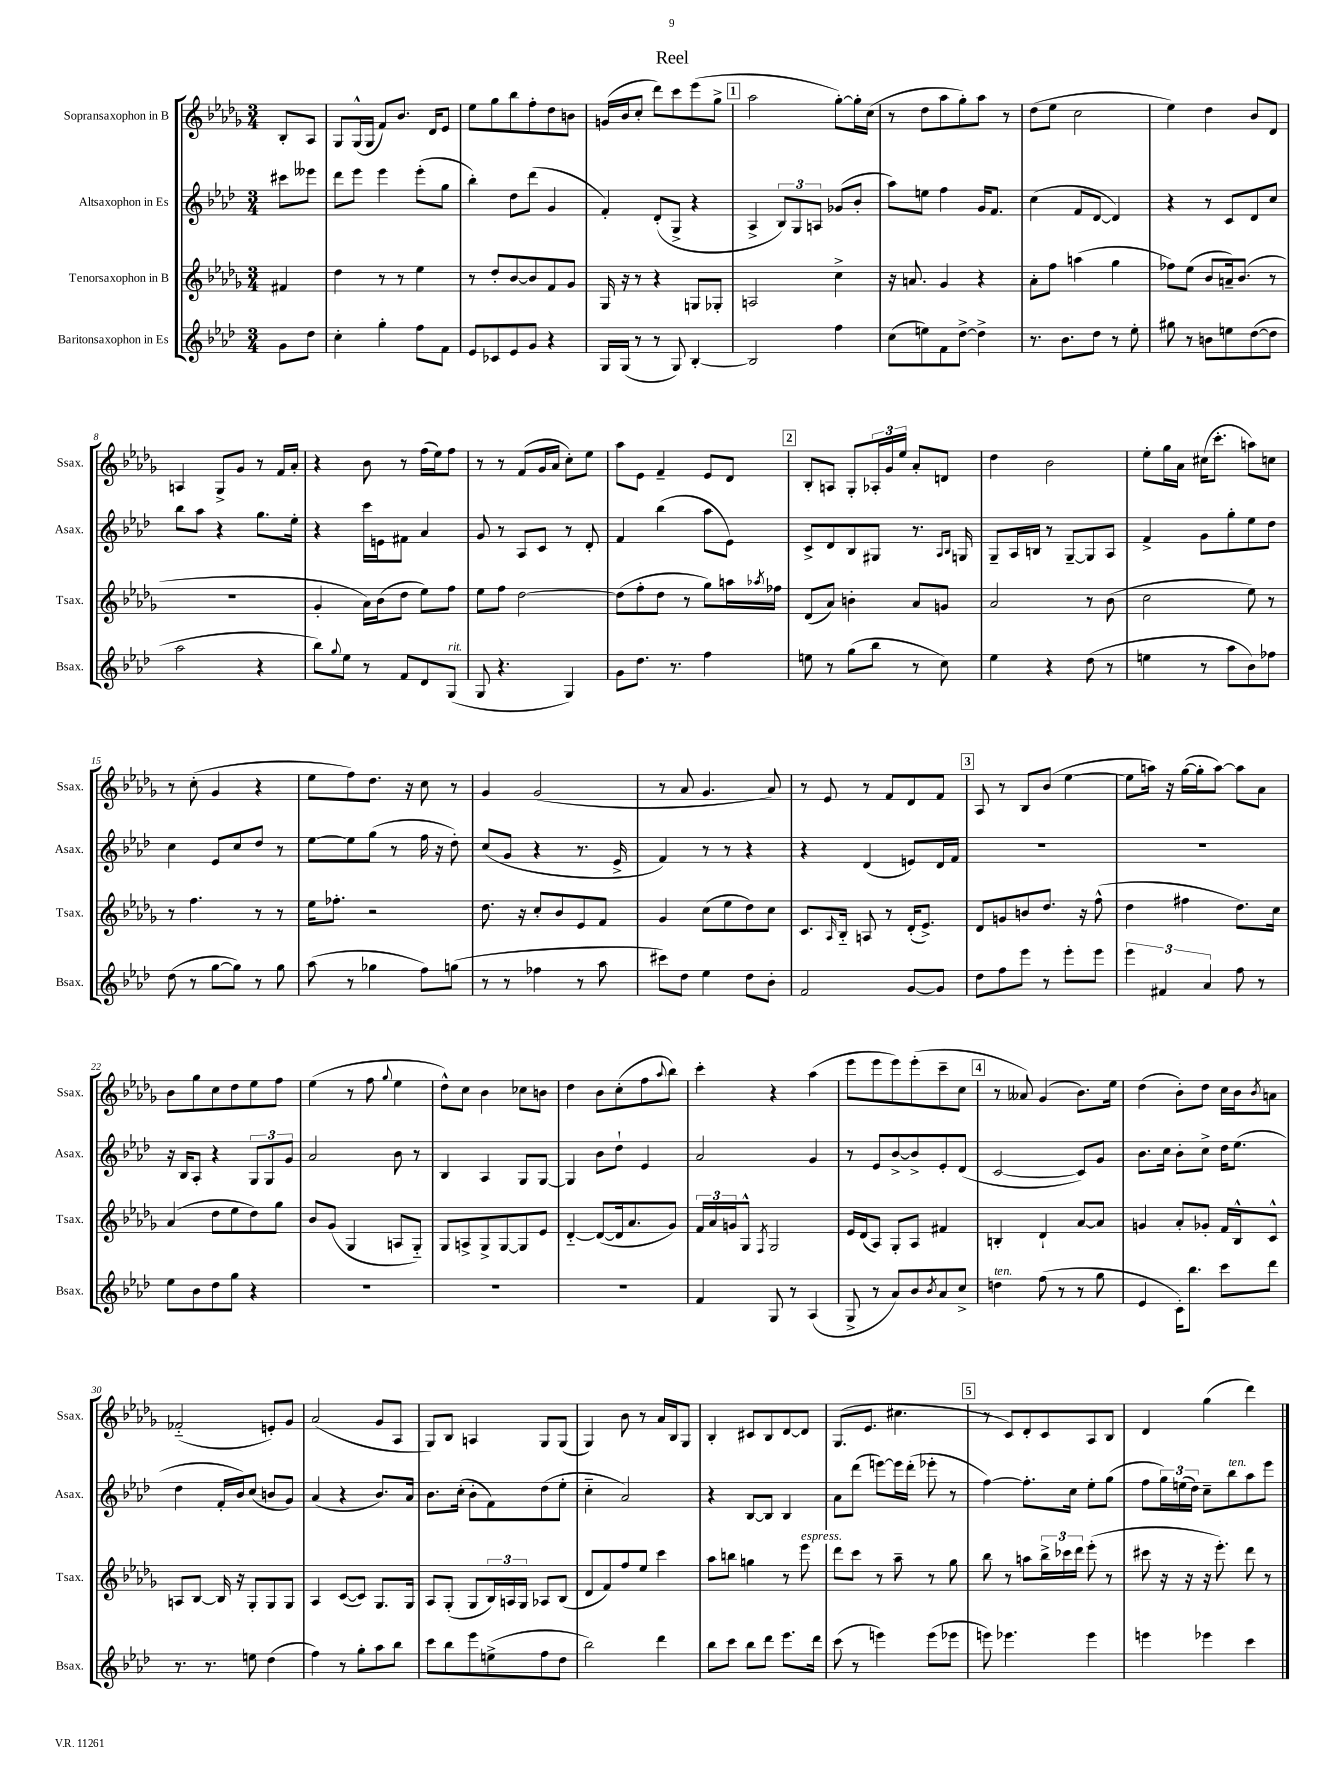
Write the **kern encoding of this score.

**kern	**kern	**kern	**kern
*staff4	*staff3	*staff2	*staff1
*clefG2	*clefG2	*clefG2	*clefG2
*k[b-e-a-d-]	*k[b-e-a-d-g-]	*k[b-e-a-d-]	*k[b-e-a-d-g-]
*M3/4	*M3/4	*M3/4	*M3/4
8g	4f#	8ccc#	8B-'
8dd-	.	8eee--	8A-
=	=	=	=
4cc'	4dd-	8ddd-	8G-
.	.	8eee-	(16G-^^
.	.	.	16G-
4gg'	8r	4eee-	8f)
.	8r	.	8.b-
8ff	4ee-	(8eee-'	.
.	.	.	16d-
8f	.	8gg	8e-
=	=	=	=
8e-	8r	4bb-')	8ee-
8c-	8dd-'	.	8gg-
8e-	[8b-	8dd-	8bb-
8g	8b-]	(8ddd-	8ff'
4r	8f	4g	8dd-
.	8g-	.	8b
=	=	=	=
16G	16G-	4f')	(16g
(16G	16r	.	16b-
8r	8r	.	8cc'
8r	4r	(8d-'	8ddd-)
8G)	.	8G^	8ccc
[4B-'	8G	4r	(8eee-
.	8G-'	.	8gg-^
=	=	=	=
2B-]	2A	4A-^	2aa-
.	.	12B-)	.
.	.	12G	.
.	.	12A	.
4ff	4cc^	(8g-	[8gg-')
.	.	8b-'	16gg-']
.	.	.	(16cc
=	=	=	=
(8cc	16r	8aa-)	8r
.	8.a	.	.
8ee)	.	8ee	8dd-
8f	4g-	4ff	8aa-
[8dd-^	.	.	8gg-')
4dd-^]	4r	16g	8aa-
.	.	8.f	.
.	.	.	8r
=	=	=	=
8.r	8a-'	(4cc	(8dd-
.	8ff	.	8ee-
8.b-	.	.	.
.	(4aa	8f	2cc
8dd-	.	[8d-	.
8r	4gg-	4d-])	.
8ee-'	.	.	.
=	=	=	=
8gg#	8ff-)	4r	4ee-)
8r	(8ee-	.	.
8b	8b-	8r	4dd-
8ee	16a~)	8c	.
.	(8.b-	.	.
([8dd-	.	8d-	8b-
8dd-]	8r	8cc	8d-
=	=	=	=
2aa-	2.r	8bb-	4A
.	.	8aa-	.
.	.	4r	8G-^
.	.	.	8g-
4r	.	8.gg	8r
.	.	.	16f
.	.	16ee-'	16a-'
=	=	=	=
8bb-)	4g-'	4r	4r
8qqgg	.	.	.
8ee-	.	.	.
8r	16a-)	16ccc	8b-
.	(16b-	16e	.
8f	8dd-	8f#	8r
8d-	8ee-)	4a-	(16ff
.	.	.	16ee-)
(8G	8ff	.	8ff
=	=	=	=
8G	8ee-	8g	8r
4.r	8ff	8r	8r
.	[2dd-	8A-	(8f
.	.	8c	16g-
.	.	.	16a-
4G)	.	8r	8cc')
.	.	8d-'	8ee-
=	=	=	=
8g	(8dd-]	4f	8aa-
8.dd-	8ff'	.	8e-
.	8dd-	(4bb-	4f~
8.r	.	.	.
.	8r	.	.
4ff	8gg-)	8aa-	8e-
.	16aa	8e-)	8d-
.	8qaa-	.	.
.	16ff-	.	.
=	=	=	=
8ee	(8d-	8c^	8B-'
8r	8a-)	8d-	8A
(8gg	4b'	8B-	8G-'
8bb-	.	8G#	24A-'
.	.	.	24g-
.	.	.	24ee-
8r	8a-	8.r	8a-'
8cc)	8g	.	8d
.	.	16qqA-	.
.	.	16qqB-	.
.	.	16G	.
=	=	=	=
4ee-	2a-	8G~	4dd-
.	.	16A-	.
.	.	16B	.
4r	.	8r	2b-
.	.	[8G~	.
(8dd-	8r	8G]	.
8r	(8b-	8A-	.
=	=	=	=
4ee	2cc	4f^	8ee-'
.	.	.	16gg-
.	.	.	16a-
8r	.	8g	(16cc#
.	.	.	8.ccc'
8aa-	.	8gg'	.
8b-)	8ee-)	8ee-	8aa)
8ff-	8r	8dd-	8cc
=	=	=	=
(8dd-	8r	4cc	8r
8r	4.ff	.	(8cc'
[8gg	.	8e-	4g-
8gg])	.	8cc	.
8r	8r	8dd-	4r
8gg	8r	8r	.
=	=	=	=
(8aa-	16ee-	[8ee-	8ee-
.	8.ff-'	.	.
8r	.	8ee-]	8ff)
4gg-	2r	(8gg	8.dd-
.	.	8r	.
.	.	.	16r
8ff)	.	16ff	8cc
.	.	16r	.
(8gg	.	8dd-')	8r
=	=	=	=
8r	8.dd-	(8cc	4g-
8r	.	8g	.
.	16r	.	.
4ff-	8cc'	4r	(2g-
.	8b-	.	.
8r	8e-	8.r	.
8aa-	8f	.	.
.	.	16e-^	.
=	=	=	=
8ccc#)	4g-	4f)	8r
8dd-	.	.	8a-
4ee-	(8cc	8r	4.g-
.	8ee-	8r	.
8dd-	8dd-)	4r	.
8b-'	8cc	.	8a-)
=	=	=	=
2f	8.c	4r	8r
.	.	.	8e-
.	16qqA-	.	.
.	16B-'~	.	.
.	8A	(4d-	8r
.	8r	.	8f
[8g	(16d-'	8e)	8d-
.	8.e-^)	.	.
8g]	.	16d-	8f
.	.	16f	.
=	=	=	=
8dd-	8d-	2.r	8A-
8ff	8g	.	8r
8eee-	8b	.	8B-
8r	8.dd-	.	(8b-
8eee-'	.	.	[4ee-
.	16r	.	.
8eee-	(8ff^^	.	.
=	=	=	=
6eee-	4dd-	2.r	8ee-]
.	.	.	16aa)
6f#	.	.	.
.	.	.	16r
.	4ff#	.	([16gg-
.	.	.	16gg-']
6a-	.	.	.
.	.	.	[8aa)
8ff	8.dd-)	.	8aa]
8r	.	.	8a-
.	16cc	.	.
=	=	=	=
8ee-	(4a-	16r	8b-
.	.	16B-	.
8b-	.	8A-'	8gg-
8dd-	8dd-	4r	8cc
8gg	8ee-	.	8dd-
4r	8dd-)	12G	8ee-
.	.	12G	.
.	8gg-	.	8ff
.	.	12g	.
=	=	=	=
2.r	8b-	2a-	(4ee-
.	(8g-	.	.
.	4G-	.	8r
.	.	.	8ff
.	.	.	8qqgg-
.	8A	8b-	4ee-
.	8G-'~)	8r	.
=	=	=	=
2.r	8G-	4B-	8dd-^^)
.	8A^	.	8cc
.	8G-^	4A-	4b-
.	[8G-	.	.
.	8G-]	8G	8cc-
.	8e-	[8G	8b
=	=	=	=
2.r	[4d-'~	4G]	4dd-
.	(8d-_	8b-	8b-
.	16d-]	8dd-`	(8cc'
.	8.a-	.	.
.	.	4e-	8ff
.	.	.	8qqaa-
.	8g-)	.	8bb-)
=	=	=	=
4f	24f	2a-	4ccc'
.	24a-	.	.
.	24g	.	.
.	8G-^^	.	.
.	8qF	.	.
8G	2G-	.	4r
8r	.	.	.
(4A-	.	4g	(4aa-
=	=	=	=
8G^	16e-	8r	8eee-
.	(16d-	.	.
8r	8A-)	8e-	8eee-
8a-)	8G-'	[8b-^	8eee-)
8b-	8A-	8b-^]	(8eee-'
8qb-	.	.	.
8a-	4f#	8e-'	8ccc~
8cc^	.	(8d-	8cc
=	=	=	=
4dd	4B'	[2c	8r
.	.	.	8a--)
(8ff	4d-`	.	(4g-
8r	.	.	.
8r	[8a-	8c])	8.b-)
8gg	8a-]	8g	.
.	.	.	16ee-
=	=	=	=
4e-	4g	8.b-	(4dd-
.	.	16cc	.
16c')	8a-'	8b-'	8b-')
8.bb-	.	.	.
.	8g-'	8cc^	8dd-
8ccc	16f	16dd-	16cc
.	16B-^^	(8.ee-	16b-
.	.	.	8qb-
8ddd-	8c^^	.	8a
=	=	=	=
8.r	8A	4dd-	(2f-'~
.	[8B-	.	.
8.r	.	.	.
.	16B-]	16f'	.
.	16r	16b-)	.
8ee	8G-'	(8cc	.
(4dd-	8G-	8b	8e')
.	8G-	8g)	8g-
=	=	=	=
4ff)	4A-	(4a-	(2a-
8r	([8c	4r	.
8gg'	8c])	.	.
8aa-	8.G-	8.b-)	8g-
8bb-	.	.	8A-
.	16G-	16a-	.
=	=	=	=
8ccc	8A-	8.b-	8G-)
8bb-	(8G-'	.	8B-
.	.	(16cc'	.
8eee-	8G-	8b-'	4A
(8ee^	24B-)	8f)	.
.	24A	.	.
.	24G-	.	.
8ff	8A-	(8dd-	8G-
8dd-	(8B-	8ee-'	(8G-
=	=	=	=
2bb-)	8d-	4cc'~	4G-)
.	8f)	.	.
.	8ff	2a-)	8b-
.	8ee-	.	8r
4ddd-	4ccc	.	16a-
.	.	.	16B-
.	.	.	8G-
=	=	=	=
8bb-	8aa-	4r	4B-'
8ccc	8bb	.	.
8bb-	4gg	[8B-	8c#
8ddd-	.	8B-]	8B-
8.eee-	8r	4B-	[8d-
.	8eee-	.	8d-]
16ddd-	.	.	.
=	=	=	=
(8ccc	8ddd-	8a-	(8.G-
8r	8ccc	(8ddd-	.
.	.	.	8.e-
4eee)	8r	[8eee)	.
.	8aa-~	16eee]	4.cc#
.	.	(16ddd-'	.
(8eee	8r	8eee-'	.
8eee-	8gg-	8r	.
=	=	=	=
8eee)	8bb-	[4ff)	8r
4.eee-	8r	.	8c)
.	8aa	8.ff']	8d-'
.	24bb-^	.	8c
.	24ccc-	.	.
.	.	16cc	.
.	24ddd-	.	.
4eee-	(8eee-'	8ee-'	8A-
.	8r	(8gg	8B-
=	=	=	=
4eee	8ccc#	8ff	4d-
.	16r	24gg)	.
.	.	(24ee	.
.	16r	.	.
.	.	24dd-)	.
4eee-	16r	8cc~	(4gg-
.	8.eee-')	.	.
.	.	8bb-	.
4ccc	8ddd-	8aa-	4ddd-)
.	8r	8eee-	.
==	==	==	==
*-	*-	*-	*-
